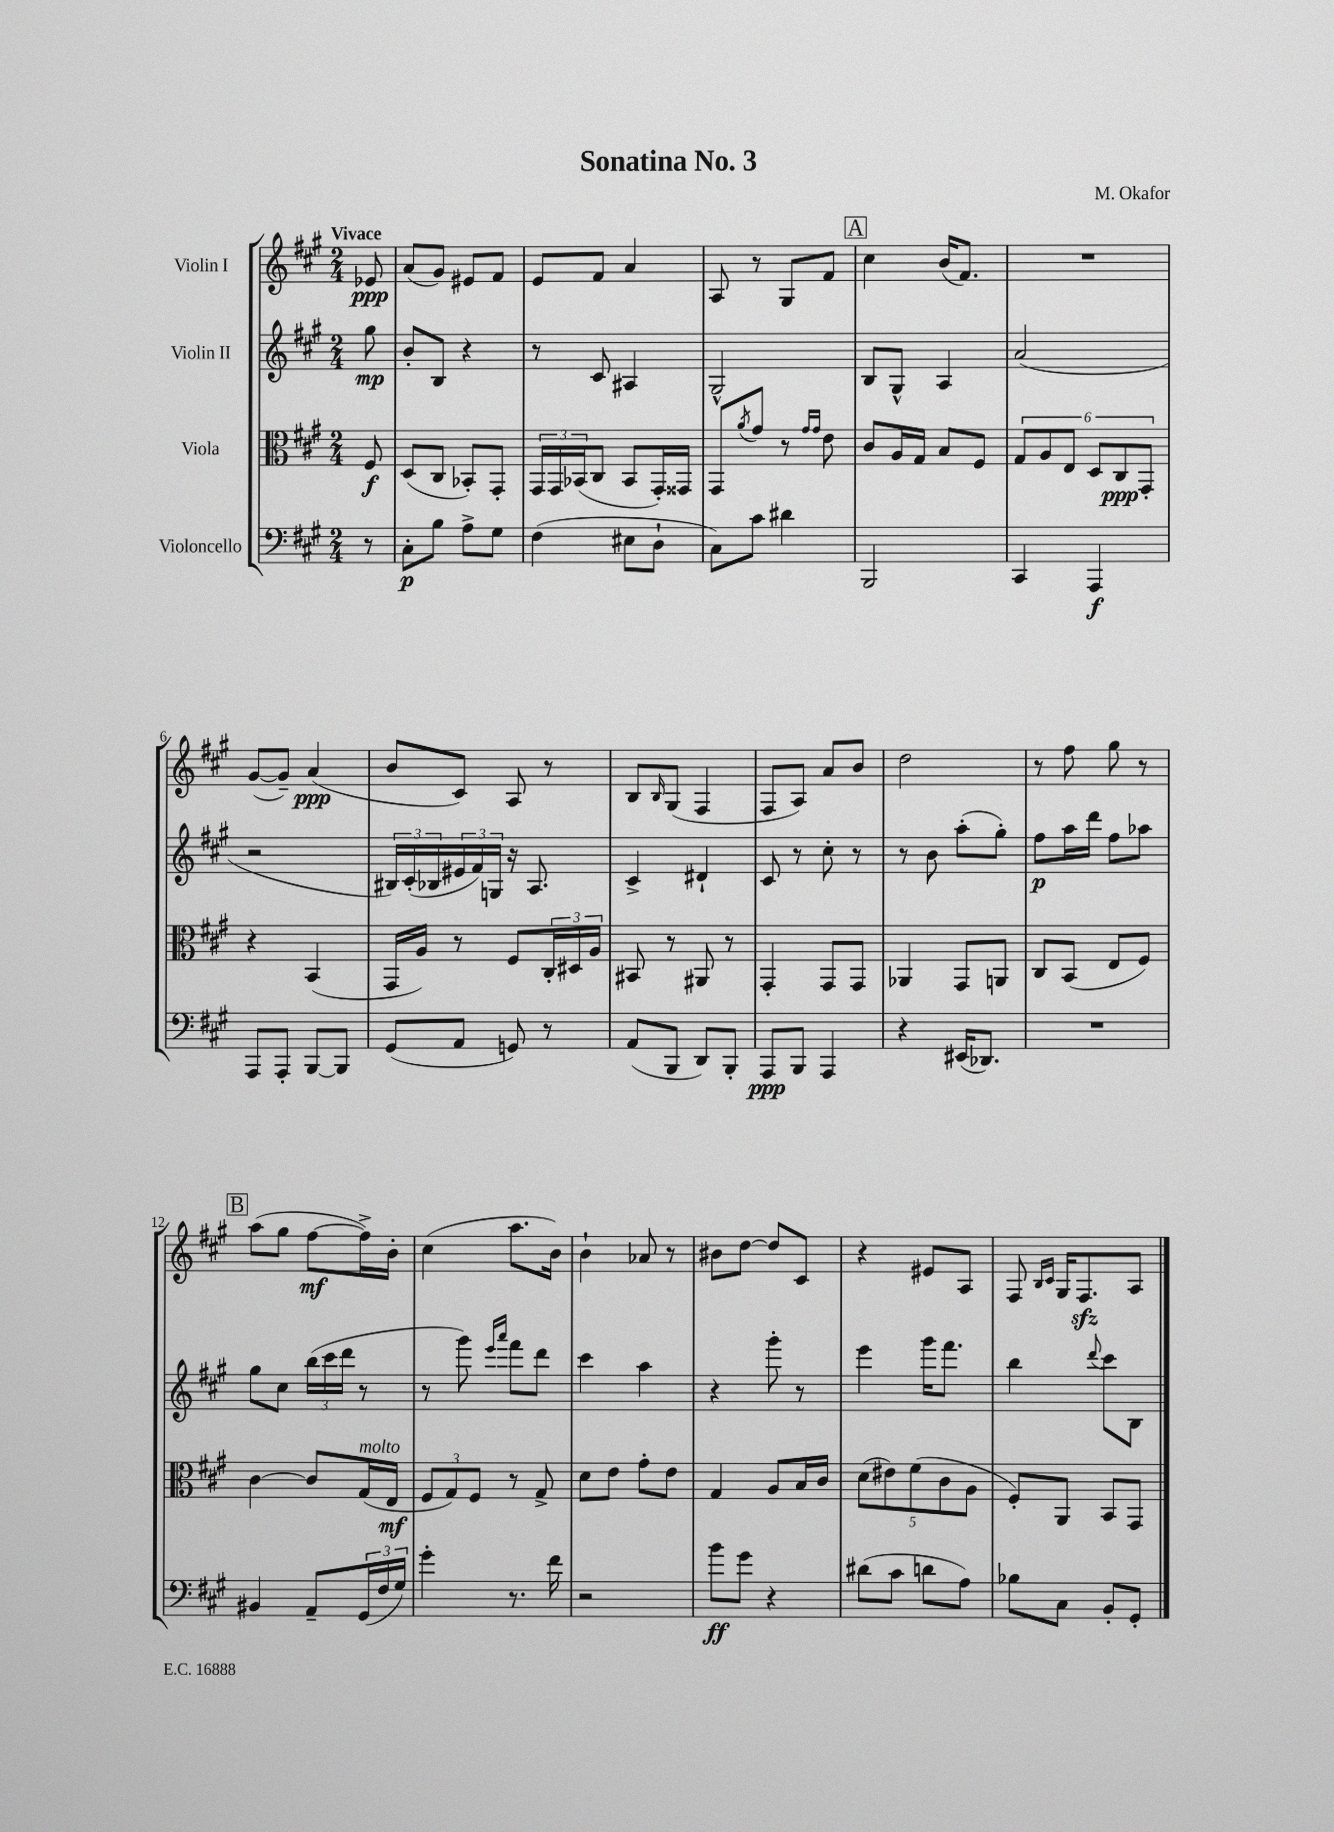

**kern	**dynam	**kern	**dynam	**kern	**dynam	**kern	**dynam
*part4	*part4	*part3	*part3	*part2	*part2	*part1	*part1
*staff4	*staff4	*staff3	*staff3	*staff2	*staff2	*staff1	*staff1
*I"Violoncello	*	*I"Viola	*	*I"Violin II	*	*I"Violin I	*
*clefF4	*	*clefC3	*	*clefG2	*	*clefG2	*
*k[f#c#g#]	*	*k[f#c#g#]	*	*k[f#c#g#]	*	*k[f#c#g#]	*
*M2/4	*	*M2/4	*	*M2/4	*	*M2/4	*
=	=	=	=	=	=	=	=
!	!	!	!	!	!	!LO:TX:a:B:t=Vivace	!
8r	.	8F#/	f	8gg#\	mp	8e-X/	ppp
=1	=1	=1	=1	=1	=1	=1	=1
8C#'\L	p	(8D/L	.	8b'/L	.	(8a/L	.
8B\J	.	8C#/J	.	8B/J	.	8g#/J)	.
8A^\L	.	8BB-X'/L)	.	4r	.	8e#X/L	.
8G#\J	.	8GG#'/J	.	.	.	8f#/J	.
=2	=2	=2	=2	=2	=2	=2	=2
(4F#\	.	24GG#/LL	.	8r	.	8e/L	.
.	.	24GG#/	.	.	.	.	.
.	.	(24BB-X/J	.	.	.	.	.
.	.	8C#/J	.	8c#/	.	8f#/J	.
8E#X\L	.	8BB-/L	.	4A#X/	.	4a/	.
8D`\J	.	16GG#'/L)	.	.	.	.	.
.	.	16GG##X/JJ	.	.	.	.	.
=3	=3	=3	=3	=3	=3	=3	=3
8C#\L)	.	8GG#/L	.	2G#^^/	.	8A/	.
.	.	8qa/	.	.	.	.	.
8c#\J	.	8g#/J	.	.	.	8r	.
4d#X\	.	8r	.	.	.	8G#/L	.
.	.	16qqg#/LL	.	.	.	.	.
.	.	16qqg#/JJ	.	.	.	.	.
.	.	8e\	.	.	.	8f#/J	.
!!LO:REH:place=s1:t=A
=4	=4	=4	=4	=4	=4	=4	=4
2BBB/	.	8c#/L	.	8B/L	.	4cc#\	.
.	.	16A/L	.	8G#^^/J	.	.	.
.	.	16G#/JJ	.	.	.	.	.
.	.	8B/L	.	4A/	.	(16b/KL	.
.	.	.	.	.	.	8.f#/J)	.
.	.	8F#/J	.	.	.	.	.
=5	=5	=5	=5	=5	=5	=5	=5
4CC#/	.	12G#/L	.	(2a/	.	2r	.
.	.	12A/	.	.	.	.	.
.	.	12E/J	.	.	.	.	.
4AAA/	f	12D/L	.	.	.	.	.
.	.	12C#/	ppp	.	.	.	.
.	.	12GG#'/J	.	.	.	.	.
!!LO:LB:g=z
=6	=6	=6	=6	=6	=6	=6	=6
8AAA/L	.	4r	.	2r	.	([8g#/L	.
8AAA'/J	.	.	.	.	.	8g#~/J])	.
[8BBB/L	.	(4BB/	.	.	.	(4a/	ppp
8BBB/J]	.	.	.	.	.	.	.
=7	=7	=7	=7	=7	=7	=7	=7
(8GG#/L	.	16GG#/LL	.	24B#X/LL)	.	8b/L	.
.	.	.	.	(24c#'/	.	.	.
.	.	16A/JJ)	.	.	.	.	.
.	.	.	.	24B-X/	.	.	.
8AA/J	.	8r	.	24e#X/	.	8c#/J)	.
.	.	.	.	24f#/)	.	.	.
.	.	.	.	24Gn/JJ	.	.	.
8GGn/)	.	8F#/L	.	16r	.	8A/	.
.	.	.	.	8.A/	.	.	.
8r	.	24C#'/L	.	.	.	8r	.
.	.	24D#X/	.	.	.	.	.
.	.	24A/JJ	.	.	.	.	.
=8	=8	=8	=8	=8	=8	=8	=8
(8AA/L	.	8BB#X/	.	4c#^/	.	8B/L	.
.	.	.	.	.	.	16qqB/	.
8BBB/J	.	8r	.	.	.	(8G#/J	.
8DD/L)	.	8AA#X/	.	4d#X`/	.	4F#/	.
8BBB'/J	.	8r	.	.	.	.	.
=9	=9	=9	=9	=9	=9	=9	=9
8AAA/L	ppp	4GG#'/	.	8c#/	.	8F#/L	.
8BBB/J	.	.	.	8r	.	8A/J)	.
4AAA/	.	8GG#/L	.	8cc#'\	.	8a/L	.
.	.	8GG#/J	.	8r	.	8b/J	.
=10	=10	=10	=10	=10	=10	=10	=10
4r	.	4AA-X/	.	8r	.	2dd\	.
.	.	.	.	8b\	.	.	.
(16EE#X/KL	.	8GG#/L	.	(8aa'\L	.	.	.
8.DD-X/J)	.	.	.	.	.	.	.
.	.	8AAn/J	.	8gg#'\J)	.	.	.
=11	=11	=11	=11	=11	=11	=11	=11
2r	.	8C#/L	.	8ff#\L	p	8r	.
.	.	(8BB/J	.	16aa\L	.	8ff#\	.
.	.	.	.	16ddd\JJ	.	.	.
.	.	8E/L	.	8ff#\L	.	8gg#\	.
.	.	8F#/J)	.	8aa-X\J	.	8r	.
!!LO:LB:g=z
!!LO:REH:place=s1:t=B
=12	=12	=12	=12	=12	=12	=12	=12
4BB#X/	.	[4c#\	.	8gg#\L	.	(8aa\L	.
.	.	.	.	8cc#\J	.	8gg#\J	.
8AA~/L	.	8c#/L]	.	(24bb\LL	.	[8ff#\L	mf
.	.	.	.	24ccc#\	.	.	.
.	.	.	.	24ddd\JJ	.	.	.
!	!	!LO:TX:a:i:t=molto	!	!	!	!	!
(24GG#/L	.	(16G#/L	.	8r	.	16ff#^\L])	.
24F#/	.	.	.	.	.	.	.
.	.	16E/JJ	mf	.	.	16b'\JJ	.
24G#/JJ)	.	.	.	.	.	.	.
=13	=13	=13	=13	=13	=13	=13	=13
4g#'\	.	12F#/L	.	8r	.	(4cc#\	.
.	.	12G#/)	.	.	.	.	.
.	.	.	.	8ggg#\)	.	.	.
.	.	12F#/J	.	.	.	.	.
.	.	.	.	16qqeee/LL	.	.	.
.	.	.	.	16qqaaa/JJ	.	.	.
8.r	.	8r	.	8fff#\L	.	8.aa\L	.
.	.	8G#^/	.	8ddd\J	.	.	.
16f#\	.	.	.	.	.	16b\Jk)	.
=14	=14	=14	=14	=14	=14	=14	=14
2r	.	8d\L	.	4ccc#\	.	4b`\	.
.	.	8e\J	.	.	.	.	.
.	.	8g#'\L	.	4aa\	.	8a-X/	.
.	.	8e\J	.	.	.	8r	.
=15	=15	=15	=15	=15	=15	=15	=15
8b\L	ff	4G#/	.	4r	.	8b#X\L	.
8g#\J	.	.	.	.	.	[8dd\J	.
4r	.	8A/L	.	8ggg#'\	.	8dd/L]	.
.	.	16B/L	.	8r	.	8c#/J	.
.	.	16c#/JJ	.	.	.	.	.
=16	=16	=16	=16	=16	=16	=16	=16
(8d#X\L	.	(10d\L	.	4eee\	.	4r	.
.	.	10e#X\)	.	.	.	.	.
8c#\J	.	.	.	.	.	.	.
.	.	(10f#\	.	.	.	.	.
8dn\L	.	.	.	16ggg#\KL	.	8e#X/L	.
.	.	10c#\	.	.	.	.	.
.	.	.	.	8.fff#\J	.	.	.
8A\J)	.	.	.	.	.	8A/J	.
.	.	10A\J	.	.	.	.	.
=17	=17	=17	=17	=17	=17	=17	=17
8B-X\L	.	8F#'/L)	.	4bb\	.	8F#/	.
.	.	.	.	.	.	16qqB/LL	.
.	.	.	.	.	.	16qqc#/JJ	.
8C#\J	.	8AA/J	.	.	.	16G#/KL	.
.	.	.	.	.	.	8.F#zz/	.
.	.	.	.	8qqddd/	.	.	.
8BB'/L	.	8BB/L	.	8ccc#\L	.	.	.
8GG#'/J	.	8GG#/J	.	8B\J	.	8A/J	.
==	==	==	==	==	==	==	==
*-	*-	*-	*-	*-	*-	*-	*-
